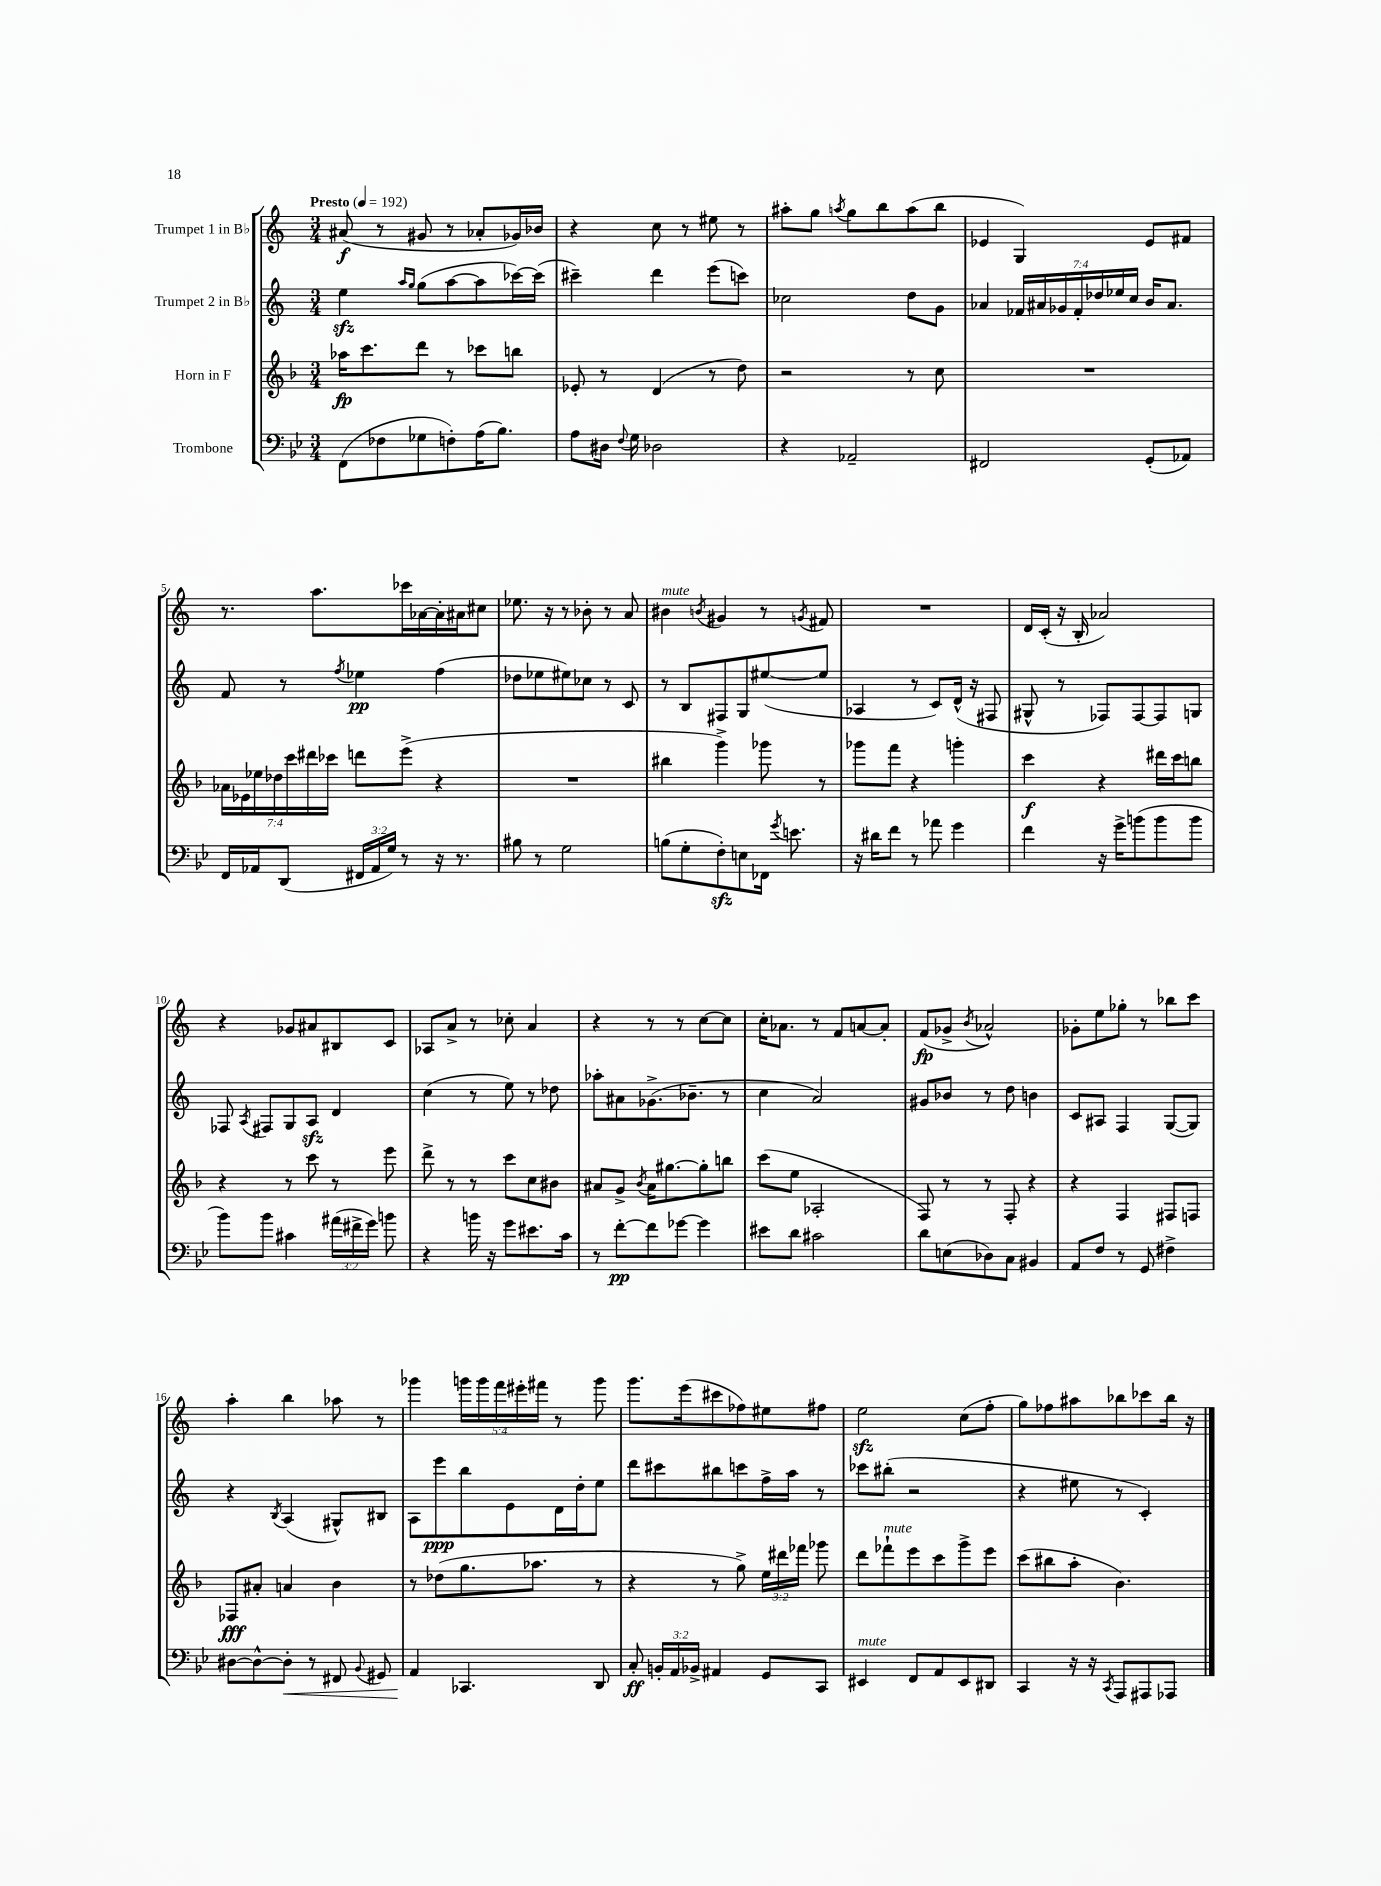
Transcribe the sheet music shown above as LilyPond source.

<<
\new StaffGroup <<
\new Staff = "s0" \with { instrumentName = "Trumpet 1 in Bb" } {
    \clef treble \key c \major \numericTimeSignature \time 3/4 \override Staff.TupletNumber.text = #tuplet-number::calc-fraction-text \tempo "Presto" 4 = 192
    \autoBeamOff ais'8\f( r8 gis'8 r8 aes'8[-. ges'16) bes'16] |
    r4 c''8 r8 eis''8 r8 |
    ais''8[-. g''8] \acciaccatura { a''8 } g''8[ b''8 a''8( b''8] |
    ees'4 g4) ees'8[ fis'8] |
    r8. a''8.[ ces'''16 aes'16~ aes'16-. ais'16 cis''8] |
    ees''8. r16 r8 bes'8-. r8 a'8 |
    bis'4^\markup { \italic "mute" } \acciaccatura { b'8 } gis'4 r8 \acciaccatura { g'8 } fis'8 |
    R2. |
    d'16[ c'16]-.( r16 b16-. aes'2) |
    r4 ges'8[ ais'8 bis8 c'8] |
    aes8[ a'8]-> r8 ces''8-. a'4 |
    r4 r8 r8 c''8[~ c''8] |
    c''16[-. aes'8.] r8 f'8[ a'8~ a'8]-. |
    f'8[\fp( ges'8]-> \acciaccatura { b'8 } aes'2-^) |
    ges'8[-. e''8 ges''8]-. r8 bes''8[ c'''8] |
    a''4-. b''4 aes''8 r8 |
    ges'''4 \tuplet 5/4 { g'''16[ g'''16 f'''16 eis'''16-. fis'''16] } r8 g'''8 |
    g'''8.[ e'''16( cis'''8 fes''8) eis''8 fis''8] |
    e''2\sfz c''8[( f''8]-. |
    g''8[) fes''8 ais''8 bes''8 ces'''8 bes''16] r16 \bar "|." |
}
\new Staff = "s1" \with { instrumentName = "Trumpet 2 in Bb" } {
    \clef treble \key c \major \numericTimeSignature \time 3/4 \override Staff.TupletNumber.text = #tuplet-number::calc-fraction-text
    \autoBeamOff e''4\sfz \grace { a''16[ g''16] } g''8[( a''8~ a''8 ces'''16~) ces'''16]( |
    cis'''4--) d'''4 e'''8[( c'''8]) |
    ces''2 d''8[ g'8] |
    aes'4 \tuplet 7/4 { fes'16[ ais'16 ges'16 fes'16-. des''16 ees''16 c''16] } b'16[ ais'8.] |
    f'8 r8 \acciaccatura { f''8 } ees''4\pp f''4( |
    des''8[ ees''8 eis''8) ces''8] r8 c'8 |
    r8 b8[ fis8 g8 eis''8~( eis''8] |
    aes4 r8 c'8[) d'16]-^( r16 fis8 |
    gis8-^ r8 fes8[) fes8~ fes8 g8] |
    fes8 \acciaccatura { a8 } fis8[ g8 a8]\sfz d'4 |
    c''4( r8 e''8) r8 des''8 |
    aes''8[-. ais'8 ges'8.->( bes'8.]-- r8 |
    c''4 a'2) |
    gis'8[ bes'8] r8 d''8 b'4 |
    c'8[ ais8] f4 g8[~( g8]) |
    r4 \acciaccatura { b8 } a4( gis8[-^) bis8] |
    a8[ e'''8\ppp b''8 e'8 d'16 d''16-. e''8] |
    d'''8[ cis'''8 bis''8 c'''8 f''16-> a''16] r8 |
    ces'''8[ bis''8]-.( r2 |
    r4 eis''8 r8 c'4-.) \bar "|." |
}
\new Staff = "s2" \with { instrumentName = "Horn in F" } {
    \clef treble \key f \major \numericTimeSignature \time 3/4 \override Staff.TupletNumber.text = #tuplet-number::calc-fraction-text
    \autoBeamOff aes''16[\fp c'''8. d'''8] r8 ces'''8[ b''8] |
    ees'8-. r8 d'4( r8 d''8) |
    r2 r8 c''8 |
    R2. |
    \tuplet 7/4 { aes'16[ ees'16 ees''16 des''16 c'''16 dis'''16 ces'''16] } d'''8[ e'''8]->( r4 |
    R2. |
    bis''4 g'''4->) ges'''8 r8 |
    ges'''8[ f'''8] r4 g'''4-. |
    c'''4\f r4 dis'''16[ c'''16 b''8] |
    r4 r8 c'''8 r8 e'''8 |
    d'''8-> r8 r8 c'''8[ c''8 bis'8] |
    ais'8[ g'8]-> \acciaccatura { bes'8 } ais'16[ gis''8.~ gis''8-. b''8] |
    c'''8[( e''8] aes2-. |
    f8) r8 r8 f8-. r4 |
    r4 f4 fis8[ f8] |
    fes8[\fff ais'8]-. a'4 bes'4 |
    r8 des''8[( g''8. aes''8.] r8 |
    r4 r8 g''8->) \tuplet 3/2 { e''16[ dis'''16 fes'''16] } ges'''8 |
    d'''8[ fes'''8-!^\markup { \italic "mute" } e'''8 c'''8 g'''8-> e'''8] |
    c'''8[( bis''8 a''8]-. bes'4.) \bar "|." |
}
\new Staff = "s3" \with { instrumentName = "Trombone" } {
    \clef bass \key bes \major \numericTimeSignature \time 3/4 \override Staff.TupletNumber.text = #tuplet-number::calc-fraction-text
    \autoBeamOff f,8[( fes8 ges8 f8-.) a16( bes8.]) |
    a8[ dis16] \appoggiatura { f8 } g16 des2 |
    r4 aes,2-- |
    fis,2 g,8[-.( aes,8]) |
    f,16[ aes,16 d,8]( \tuplet 3/2 { fis,16[ aes,16 g16]) } r8 r16 r8. |
    bis8 r8 g2 |
    b8[( g8-. f8-.\sfz) e8 fes,16] \acciaccatura { g'8 } e'8. |
    r16 dis'16[ f'8] r8 aes'8 g'4 |
    f'4 r16 g'16[-> b'8( b'8 b'8] |
    bes'8[) bes'8] cis'4 \tuplet 3/2 { ais'16[( fis'16-> g'16]) } b'8 |
    r4 b'16 r16 g'8[ eis'8. c'16] |
    r8 f'8[~-.\pp f'8 ges'8]~ ges'4 |
    eis'8[ d'8] cis'2 |
    d'8[ e8( des8) c8] bis,4 |
    a,8[ f8] r8 g,8 fis4-> |
    dis8[~ dis8~-^ dis8]-.\< r8 fis,8 \appoggiatura { bes,8 } gis,8 |
    a,4\! ces,4. d,8 |
    c8-.\ff \tuplet 3/2 { b,16[-. a,16 bes,16]-> } ais,4 g,8[ c,8] |
    eis,4^\markup { \italic "mute" } f,8[ a,8 eis,8 dis,8] |
    c,4 r16 r16 \acciaccatura { c,8 } a,,8[ ais,,8 aes,,8] \bar "|." |
}
>>
>>
